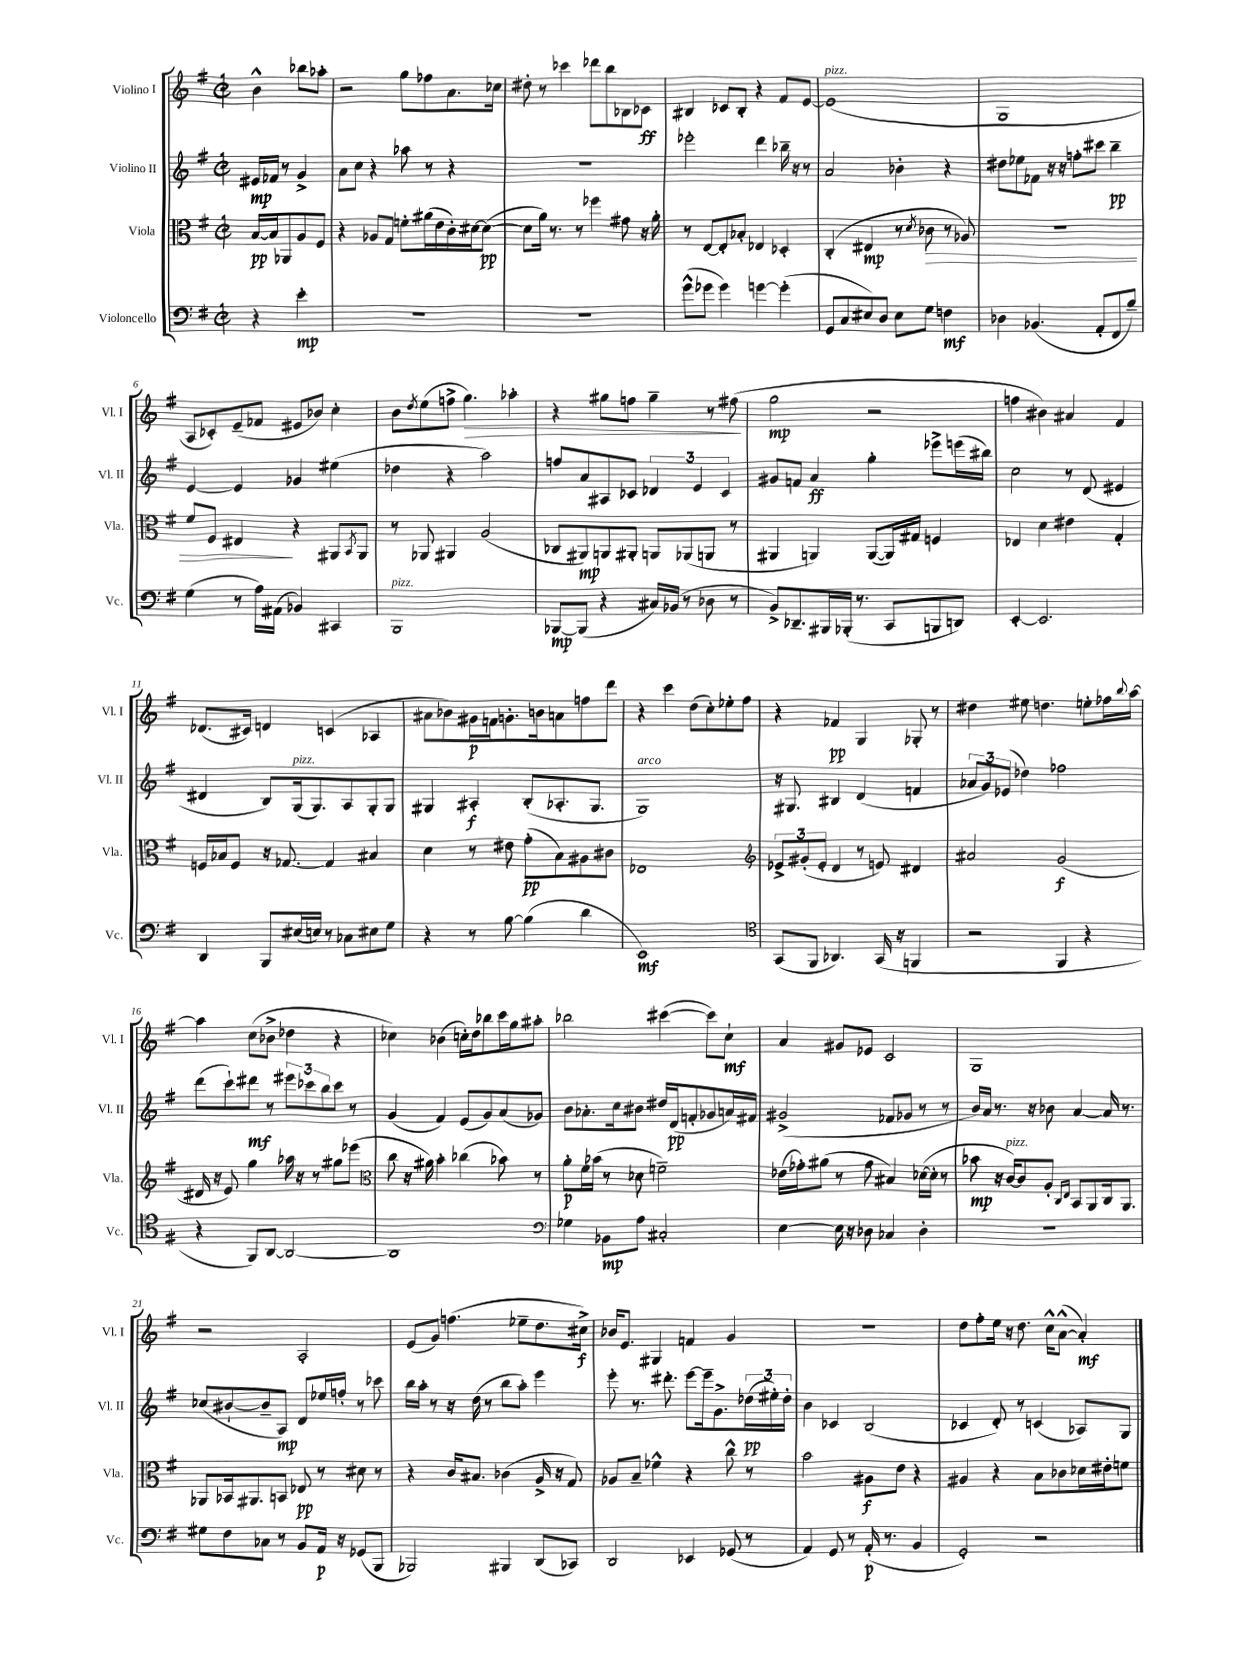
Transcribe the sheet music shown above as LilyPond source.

<<
\new StaffGroup <<
\new Staff = "s0" \with { instrumentName = "Violino I" shortInstrumentName = "Vl. I" } {
    \clef treble \key g \major \defaultTimeSignature \time 2/2 \partial 2
    b'4-^ bes''8 aes''8-. |
    r2 g''8 fes''8 a'8. ces''16 |
    dis''8-. r8 ces'''4 des'''8 b''8 bes8 ces'8\ff |
    bis4 ces'8 bis8-. r4 fis'8 e'8~ |
    e'1^\markup { \italic "pizz." }( |
    g1 |
    a8 ces'8-.) e'8--( fes'8 eis'8 bes'8) c''4-. |
    b'8 \acciaccatura { d''8 } e''8( f''8-> g''4.\>) aes''4-. |
    r4 gis''8 f''8 gis''4-- r8 fis''8\!( |
    g''2\mp r2 |
    f''4 bis'4) ais'4 fis'4 |
    des'8.( cis'16) d'4 c'4( aes4 |
    ais'8 bes'8) gis'16\p f'16 g'8.-. b'16 a'8 f''8 d'''8 |
    r4 c'''4 d''8( c''8-.) ees''8-. fis''8 |
    r4 fes'4\pp g4 ges8-. r8 |
    dis''4 eis''8 d''4. e''8-. fes''16 \appoggiatura { b''8 } a''16~ |
    a''4 c''8( bes'8-> des''4 r4 |
    ces''4) bes'4( c''16-.) d''16 bes''8 c'''16 g''16 ais''8-. |
    bes''2 cis'''4~( cis'''8) c''8-!\mf |
    a'4 gis'8 ees'8 c'2 |
    g1 |
    r2 a2-. |
    e'8( g'8) f''4.( ees''8-- d''8. cis''16->\f) |
    bes'16 e'8. gis4 f'4 g'4 |
    r1 |
    d''8 fis''8-. e''16 r16 d''8. c''16-^ a'8~-^( a'4-.\mf) \bar "|." |
}
\new Staff = "s1" \with { instrumentName = "Violino II" shortInstrumentName = "Vl. II" } {
    \clef treble \key g \major \defaultTimeSignature \time 2/2 \partial 2
    eis'16\mp fes'16 r8 g'4-> |
    a'8 c''8 r4 aes''8 r8 r4 |
    R1 |
    ees'''2-. d'''4 bes''16-- r16 r8 |
    a'2 bes'4-. r4 |
    dis''8 ees''8 fes'8 r16 r16 f''8-. cis'''8 b''4--\pp |
    e'4~ e'4 ges'4 eis''4( |
    des''4 r4 a''2) |
    f''8 a'8 ais8 ces'8 \tuplet 3/2 { des'4 e'4 ces'4 } |
    gis'8 f'8 a'4\ff g''4-. ees'''8-> e'''16( bis''16) |
    c''2 r8 d'8( eis'4 |
    dis'4 b8) g16^\markup { \italic "pizz." }( g8.) a8 g8-. g8 |
    gis4 ais4-.\f b8-.( aes8.-. gis8. |
    g1^\markup { \italic "arco" }) |
    r16 gis8. bis4 d'4( f'4 |
    \tuplet 3/2 { aes'8 g'8) ees'8( } des''4) fes''2 |
    d'''8( c'''8-!) dis'''8\mf r8 \tuplet 3/2 { eis'''8 ces'''8 b''8 } ces'''8 r8 |
    g'4( fis'4) e'8( g'8) a'8( ges'8) |
    b'8 aes'8.-. c''16 bis'8 dis''16 d'16\pp( f'8-. ges'8 a'16) fis'16 |
    gis'2->( fes'8 ges'8 r8 r8 |
    b'16) a'16 r8. r16 bes'8 a'4~ a'16 r8. |
    ces''8( bis'8~-! bis'8-- a8\mp) d'8 ees''16 f''16-. r8 ces'''8 |
    b''16 a''16-. r8 r16 d''16( r8 b''8 a''8-.) e'''4 |
    e'''8-. r8. dis'''8.-. e'''8~ e'''16-- g'8.-> \tuplet 3/2 { des''16\pp( eis''16-.) des''16-. } |
    b'4 ces'4 b2( |
    ces'4 d'8-.) r8 c'4( aes8) g8 \bar "|." |
}
\new Staff = "s2" \with { instrumentName = "Viola" shortInstrumentName = "Vla." } {
    \clef alto \key g \major \defaultTimeSignature \time 2/2 \partial 2
    b16~\pp b16 aes,8 a8 fis8 |
    r4 aes8 g8 f'8-. ais'16( e'16 c'16-.) dis'16~ dis'8~\pp( |
    dis'8 a'16) r8. r8 fes''4 gis'8 r16 a'16-. |
    r8 e8~ e8-. bes8-. ees4 des4-. |
    c4-.( eis4\mp r8 \acciaccatura { d'8 } ces'8\> r8 aes8) |
    R1 |
    fis'8 fis8 eis4\! r4 ais,8 \acciaccatura { b,8 } ais,8 |
    r8 aes,8 ais,4 a2( |
    ces8 ais,8\mp) a,8 ais,8-. a,8 aes,8( a,8 r8 |
    ais,4 a,4) a,8~( a,16) gis16 f4 |
    ees4 d'4 eis'4 g4-. |
    f16 bes16 f8 r16 ges8.~ ges4 bis4 |
    d'4 r8 eis'8 g'8-.\pp( b8) ais8 cis'8 |
    ees1 |
    \clef treble \tuplet 3/2 { ees'8-> gis'8-.( ees'8-. } d'4 r8 e'8) dis'4 |
    ais'2 g'2\f( |
    dis'16 r16 e'8) g''4 aes''16 r16 r8 gis''8 ees'''8( |
    \clef alto c''8 r16 ais'16) b'4-. ces''4( bes'8) r8 |
    a'8-.\p fis'16 bes'16( r8 des'8 f'2--) |
    ees'16( ges'16-.) ais'8( r8 ges'8 bis4) des'16~( des'16-. r8 |
    bes'8\mp r16 c'16~^\markup { \italic "pizz." }) c'8 a8-. \grace { c16 e16 } b,8 a,8 c16 a,8. |
    aes,8 bes,16 ais,8. b,8 ees8\pp r8 dis'8 r8 |
    r4 c'16 bis8. ces'4( a16-> r16 g8) |
    aes8 b8-- fes'4-^ r4 c''8-^ r8 |
    b'2 ais8\f e'8 r4 |
    ais4 r4 b8 ces'8 des'16 eis'16-. f'8 \bar "|." |
}
\new Staff = "s3" \with { instrumentName = "Violoncello" shortInstrumentName = "Vc." } {
    \clef bass \key g \major \defaultTimeSignature \time 2/2 \partial 2
    r4 e'4-.\mp |
    R1 |
    R1 |
    g'8-^( ges'8 ges'4) g'4~ g'4-.( |
    g,8 c8 eis8) d8 eis8 g8 f4\mf |
    des4 bes,4.( a,8-. fis,8 b8--) |
    g4( r8 a16) ais,16( bes,4) cis,4 |
    b,,1^\markup { \italic "pizz." } |
    bes,,8~\mp bes,,8( r4 cis16) bes,16( r8 des8 r8 |
    b,8->) des,8.-- bis,,16 bes,,16-.( r8. c,8 b,,8 d,8) |
    e,4~-. e,2. |
    d,4 b,,8 eis16( e16) r8 ces8 eis8 g8 |
    r4 r8 b8~ b4( d'4 |
    e,1\mf) |
    \clef tenor g,8( fis,8 aes,4.) g,16( r16 f,4 |
    r2 fis,4 r4 |
    r4 fis,8) a,8~ a,2~ |
    a,1 |
    \clef bass ges4 bes,8\mp a8 cis2-. |
    e4~ e16 r16 des8 ces4 des4-. |
    R1 |
    gis8 fis8 ces8 r8 b,8 a,16\p r16 ges,8( b,,8 |
    bes,,2) bis,,4 d,8( ces,8) |
    d,2 ees,4 ges,8( r8 |
    a,4) g,8 r8 a,16-.\p( r8. b,4 |
    g,2-.) r2 \bar "|." |
}
>>
>>
